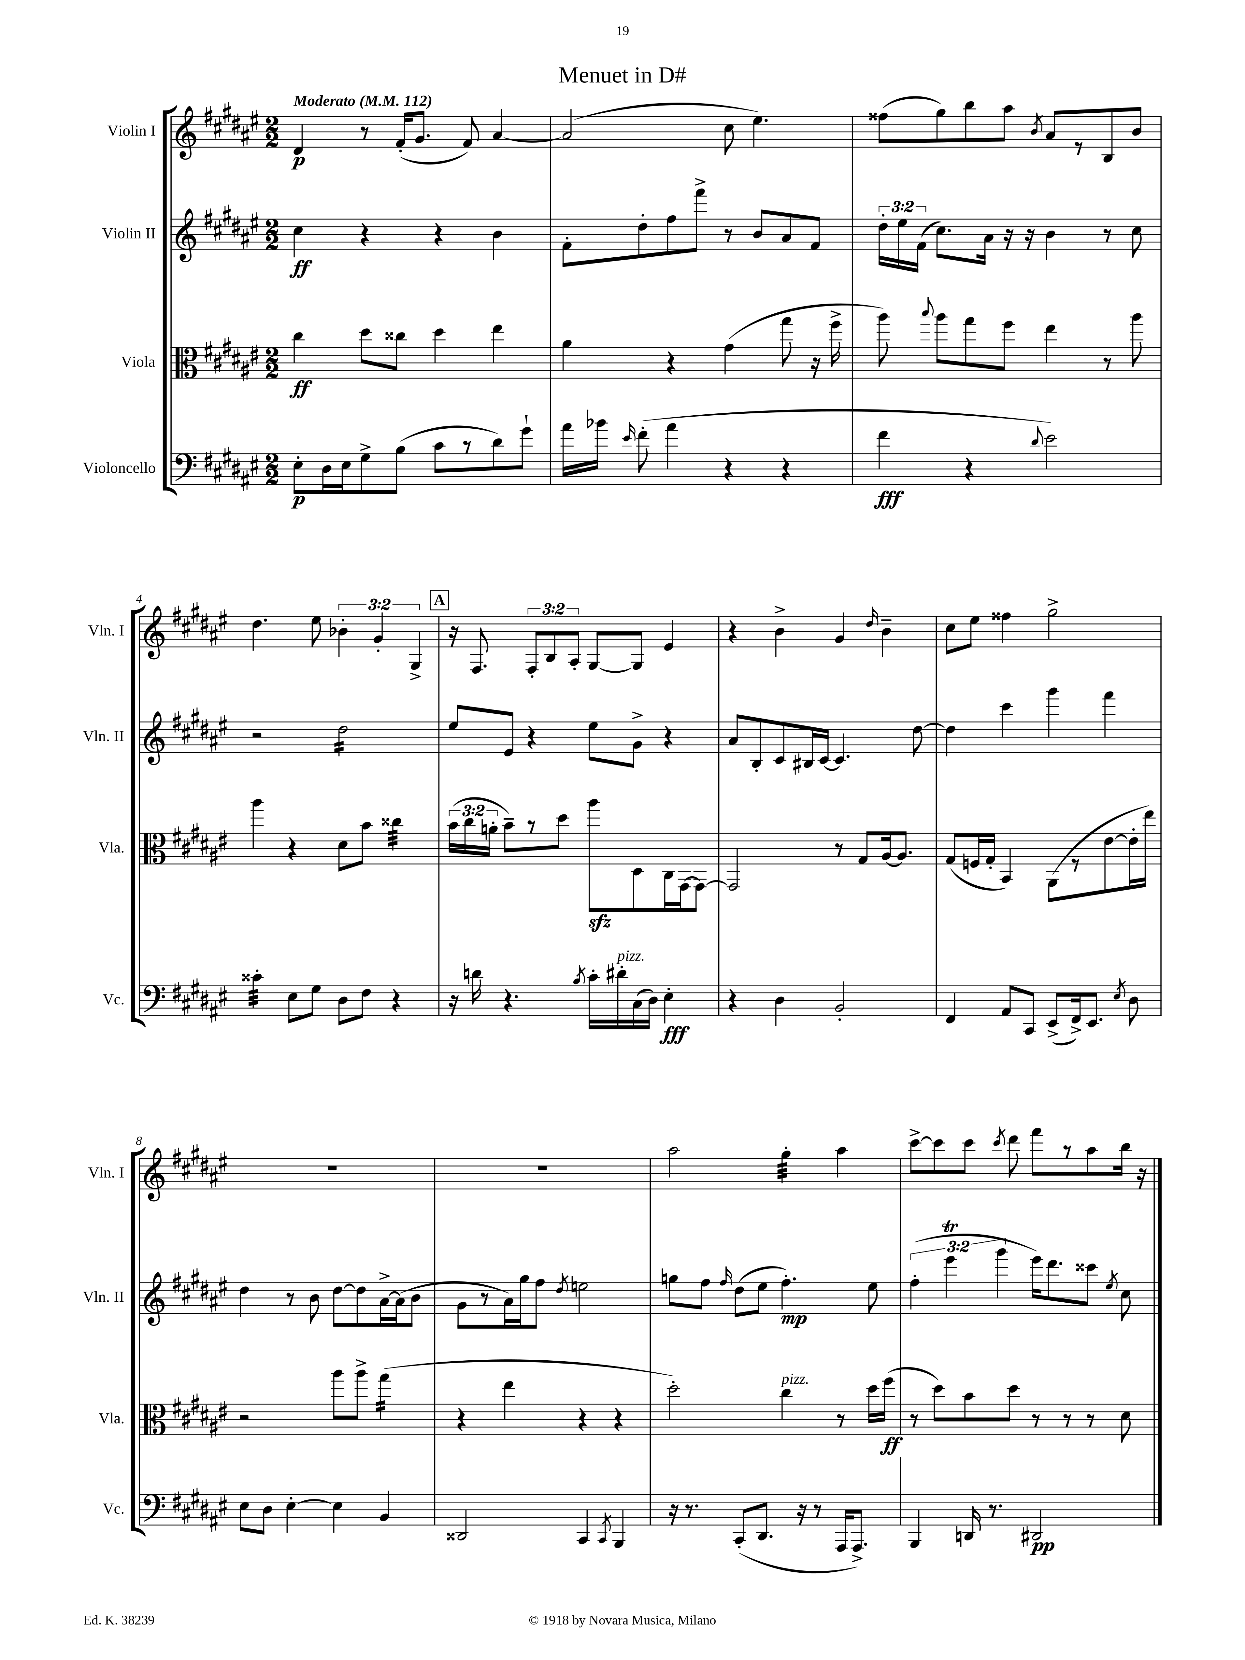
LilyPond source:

\header { title = "Menuet in D#" }
<<
\new StaffGroup <<
\new Staff = "s0" \with { instrumentName = "Violin I" shortInstrumentName = "Vln. I" } {
    \clef treble \key fis \major \numericTimeSignature \time 2/2 \override Staff.TupletNumber.text = #tuplet-number::calc-fraction-text \tempo "Moderato" 4 = 112
    \autoBeamOff dis'4\p r8 fis'16[-.( gis'8.] fis'8) ais'4~ |
    ais'2( cis''8 eis''4.) |
    fisis''8[( gis''8) b''8 ais''8] \acciaccatura { b'8 } ais'8[ r8 b8 b'8] |
    dis''4. eis''8 \tuplet 3/2 { bes'4-. gis'4-. gis4-> } |
    \mark \markup { \box "A" } r16 fis8. \tuplet 3/2 { fis8[-. b8 ais8]-. } gis8[~ gis8] eis'4 |
    r4 b'4-> gis'4 \grace { dis''16 } b'4-- |
    cis''8[ eis''8] fisis''4 gis''2-> |
    R1 |
    R1 |
    ais''2 gis''4:32-. ais''4 |
    cis'''8[~-> cis'''8 cis'''8] \acciaccatura { cis'''8 } dis'''8 fis'''8[ r8 ais''8 b''16] r16 \bar "|." |
}
\new Staff = "s1" \with { instrumentName = "Violin II" shortInstrumentName = "Vln. II" } {
    \clef treble \key fis \major \numericTimeSignature \time 2/2 \override Staff.TupletNumber.text = #tuplet-number::calc-fraction-text
    \autoBeamOff cis''4\ff r4 r4 b'4 |
    fis'8[-. dis''8-. fis''8 fis'''8]-> r8 b'8[ ais'8 fis'8] |
    \tuplet 3/2 { dis''16[-. eis''16 fis'16]( } cis''8.[) ais'16] r16 r16 b'4 r8 cis''8 |
    r2 dis''2:16 |
    \mark \markup { \box "A" } eis''8[ eis'8] r4 eis''8[ gis'8]-> r4 |
    ais'8[ b8-. cis'8 bis16 cis'16]~ cis'4. dis''8~ |
    dis''4 cis'''4 gis'''4 fis'''4 |
    dis''4 r8 b'8 dis''8[~ dis''8 ais'16~-> ais'16( b'8] |
    gis'8[ r8 ais'16) gis''16 fis''8] \acciaccatura { dis''8 } e''2 |
    g''8[ fis''8] \grace { fis''16 } dis''8[( eis''8] fis''4.-.\mp) eis''8 |
    \tuplet 3/2 { fis''4-.( eis'''4\trill gis'''4 } eis'''16[) dis'''8. cisis'''8] \acciaccatura { eis''8 } cis''8 \bar "|." |
}
\new Staff = "s2" \with { instrumentName = "Viola" shortInstrumentName = "Vla." } {
    \clef alto \key fis \major \numericTimeSignature \time 2/2 \override Staff.TupletNumber.text = #tuplet-number::calc-fraction-text
    \autoBeamOff cis''4\ff dis''8[ cisis''8] dis''4 eis''4 |
    ais'4 r4 gis'4( gis''8 r16 fis''16-> |
    ais''8) \appoggiatura { b''8 } ais''8[ gis''8 fis''8] eis''4 r8 ais''8 |
    ais''4 r4 dis'8[ b'8] cisis''4:32 |
    \mark \markup { \box "A" } \tuplet 3/2 { b'16[( cis''16 a'16]-. } b'8[--) r8 dis''8] ais''8[\sfz dis8 cis16 gis,16~ gis,8]~ |
    gis,2 r8 gis8[ ais16~ ais8.] |
    gis8[( f16 gis16]-. b,4) ais,8[( r8 eis'8~ eis'16-. eis''16]) |
    r2 ais''8[ ais''8]-> gis''4:16( |
    r4 eis''4 r4 r4 |
    dis''2-.) cis''4^\markup { \italic "pizz." } r8 dis''16[ fis''16]\ff( |
    r8 dis''8[) b'8 dis''8] r8 r8 r8 dis'8 \bar "|." |
}
\new Staff = "s3" \with { instrumentName = "Violoncello" shortInstrumentName = "Vc." } {
    \clef bass \key fis \major \numericTimeSignature \time 2/2
    \autoBeamOff eis8[-.\p dis16 eis16 gis8-> b8]( cis'8[ r8 dis'8) gis'8]-! |
    ais'16[ bes'16] \grace { eis'16 } fis'8-.( ais'4 r4 r4 |
    fis'4\fff r4 \appoggiatura { dis'8 } eis'2) |
    cisis'4:32-. eis8[ gis8] dis8[ fis8] r4 |
    \mark \markup { \box "A" } r16 d'16 r4. \acciaccatura { b8 } cis'16[-. dis'16-.^\markup { \italic "pizz." } cis16( dis16]) eis4-.\fff |
    r4 dis4 b,2-. |
    fis,4 ais,8[ cis,8] eis,8[->( fis,16->) eis,8.] \acciaccatura { eis8 } dis8 |
    eis8[ dis8] eis4~-. eis4 b,4 |
    disis,2 cis,4 \acciaccatura { cis,8 } b,,4 |
    r16 r8. cis,8[-.( dis,8.] r16 r8 ais,,16[ ais,,8.]->) |
    b,,4 d,16 r8. dis,2\pp \bar "|." |
}
>>
>>
